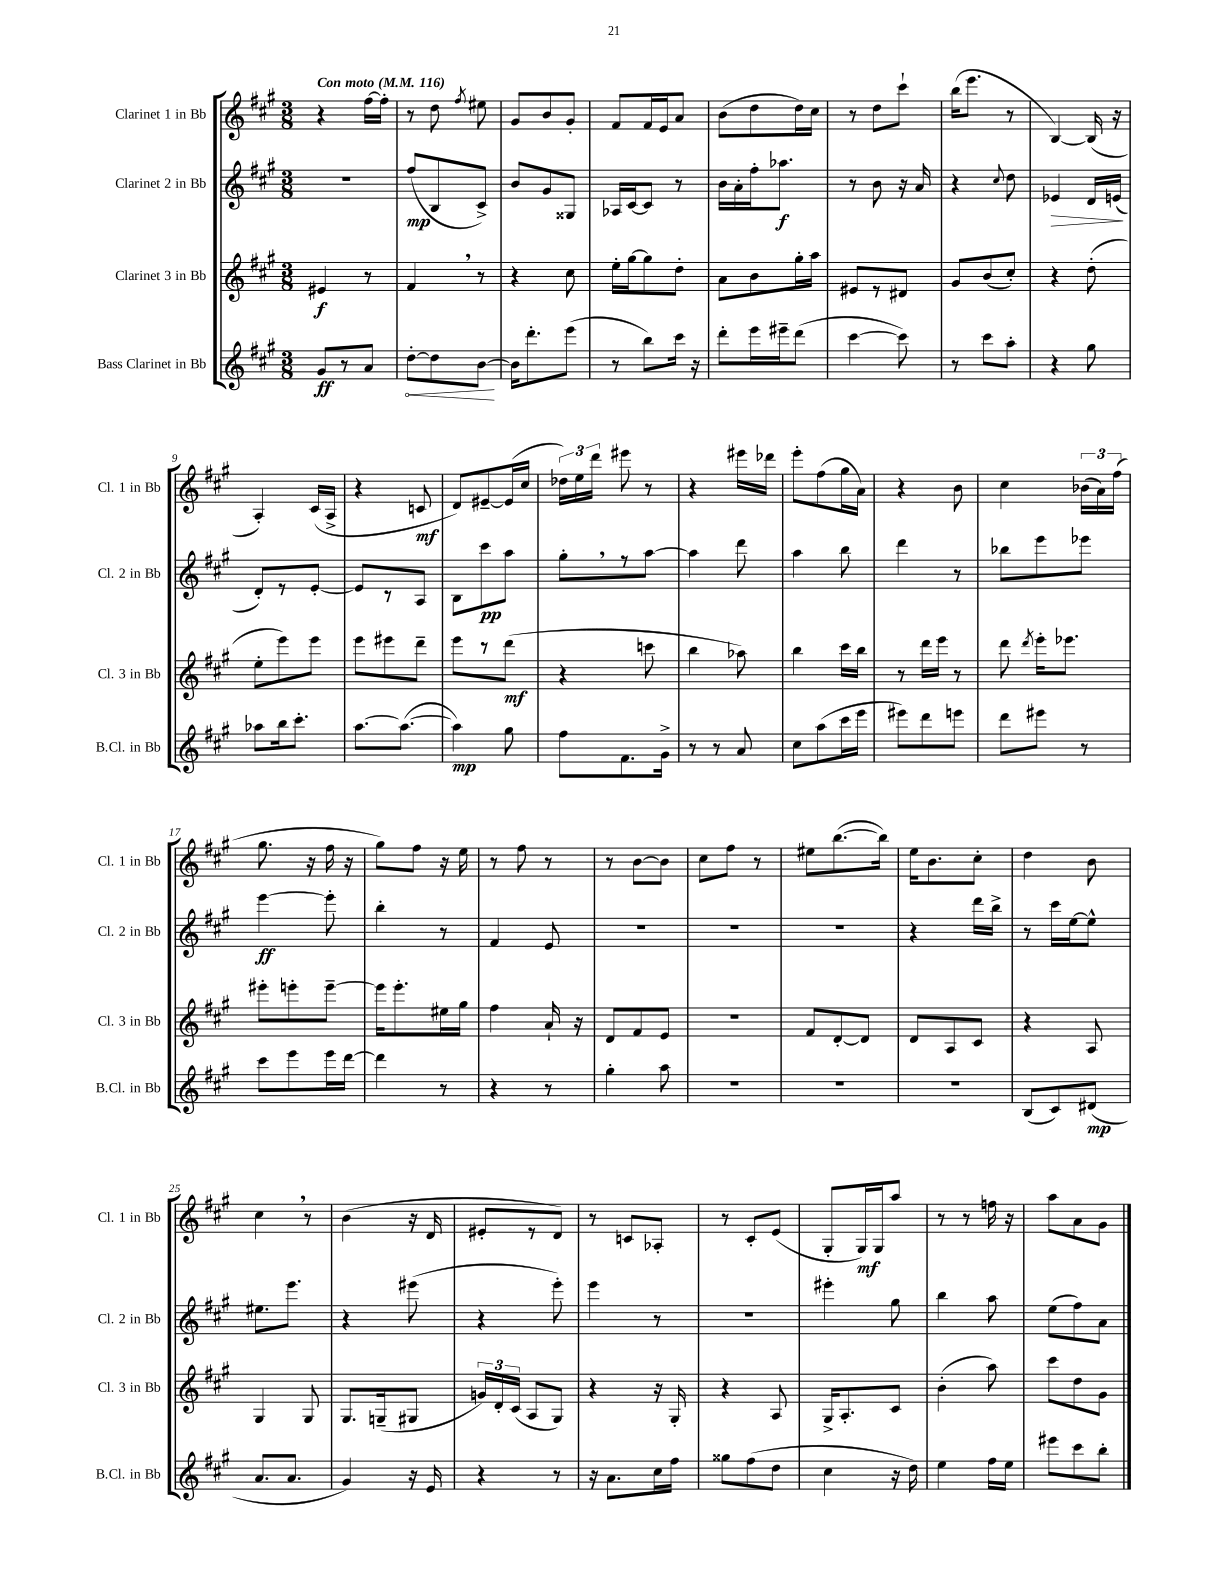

**kern	**kern	**kern	**kern
*staff4	*staff3	*staff2	*staff1
*clefG2	*clefG2	*clefG2	*clefG2
*k[f#c#g#]	*k[f#c#g#]	*k[f#c#g#]	*k[f#c#g#]
*M3/8	*M3/8	*M3/8	*M3/8
*MM116	*MM116	*MM116	*MM116
8g#	4e#	4.r	4r
8r	.	.	.
8a	8r	.	[16ff#
.	.	.	16ff#']
=	=	=	=
[8dd'	4f#	(8ff#	8r
8dd]	.	8B	8dd
.	.	.	8qff#
[8b	8r	8c#^)	8ee#
=	=	=	=
16b]	4r	8b	8g#
8.ddd'	.	.	.
.	.	8g#	8b
(8eee	8cc#	8G##	8g#'
=	=	=	=
8r	16ee'	16A-	8f#
.	[16gg#	[16c#	.
8bb)	8gg#]	8c#]	16f#
.	.	.	16e
16ccc#	8dd'	8r	8a
16r	.	.	.
=	=	=	=
8ddd'	8a	16b	(8b
.	.	16a'	.
16eee	8b	16ff#'	8dd
16eee#~	.	8.aa-	.
(8ddd	16gg#'	.	16dd)
.	16aa	.	16cc#
=	=	=	=
[4ccc#	8e#	8r	8r
.	8r	8b	8dd
8ccc#])	8d#	16r	8ccc#`
.	.	16a	.
=	=	=	=
8r	8g#	4r	(16bb
.	.	.	8.eee
8ccc#	(8b	.	.
.	.	8qqcc#	.
8aa'	8cc#')	8dd	8r
=	=	=	=
4r	4r	4e-	[4B)
8gg#	(8dd'	16d	(16B]
.	.	(16e	16r
=	=	=	=
8aa-	8ee'	8d')	4A')
16bb	8eee)	8r	.
8.ccc#'	.	.	.
.	8eee	[8e'	(16c#
.	.	.	16A^
=	=	=	=
[8.aa	8eee	8e]	4r
.	8eee#	8r	.
(8.aa_	.	.	.
.	8ddd~	8A	8c
=	=	=	=
4aa])	8eee	8B	8d)
.	8r	8ccc#	[8e#~
8gg#	(8ddd	8aa	(16e#]
.	.	.	16cc#
=	=	=	=
8ff#	4r	8gg#'	24dd-)
.	.	.	24ee
.	.	.	24ddd
8.f#	.	8r	8eee#
.	8ccc	[8aa	8r
16g#^	.	.	.
=	=	=	=
8r	4bb	4aa]	4r
8r	.	.	.
8a	8aa-)	8ddd	16eee#
.	.	.	16ddd-
=	=	=	=
8cc#	4bb	4aa	8eee'
(8aa	.	.	(8ff#
16ccc#	16ccc#	8bb	16gg#
16eee	16bb	.	16a)
=	=	=	=
8eee#)	8r	4ddd	4r
8ddd	16ddd	.	.
.	16eee	.	.
8eee	8r	8r	8b
=	=	=	=
8ddd	8ddd	8bb-	4cc#
.	8qddd	.	.
8eee#	16eee'	8eee	.
.	8.eee-	.	.
8r	.	8eee-	(24b-
.	.	.	24a)
.	.	.	(24ff#
=	=	=	=
8ccc#	8eee#'	[4eee	8.gg#
8eee	8eee'	.	.
.	.	.	16r
16eee	[8eee~	8eee']	16ff#
[16ddd	.	.	16r
=	=	=	=
4ddd]	16eee]	4bb'	8gg#)
.	8.eee'	.	.
.	.	.	8ff#
8r	16ee#	8r	16r
.	16gg#	.	16ee
=	=	=	=
4r	4ff#	4f#	8r
.	.	.	8ff#
8r	16a`	8e	8r
.	16r	.	.
=	=	=	=
4gg#'	8d	4.r	8r
.	8f#	.	[8b
8aa	8e	.	8b]
=	=	=	=
4.r	4.r	4.r	8cc#
.	.	.	8ff#
.	.	.	8r
=	=	=	=
4.r	8f#	4.r	8ee#
.	[8d'	.	([8.bb
.	8d]	.	.
.	.	.	16bb])
=	=	=	=
4.r	8d	4r	16ee
.	.	.	8.b
.	8A	.	.
.	8c#	16ddd	8cc#'
.	.	16bb^	.
=	=	=	=
(8B	4r	8r	4dd
8c#)	.	16ccc#	.
.	.	[16ee	.
(8d#	8A	8ee^^]	8b
=	=	=	=
8.a	4G#	8.ee#	4cc#
8.a	.	8.eee	.
.	8G#	.	8r
=	=	=	=
4g#)	8.G#	4r	(4b
.	(16G~	.	.
16r	8G#	(8eee#	16r
16e	.	.	16d
=	=	=	=
4r	24g)	4r	8e#'
.	24d'	.	.
.	(24c#	.	.
.	8A	.	8r
8r	8G#)	8eee')	8d)
=	=	=	=
16r	4r	4eee	8r
8.a	.	.	.
.	.	.	8c
16cc#	16r	8r	8A-'
16ff#	16G#'	.	.
=	=	=	=
8gg##	4r	4.r	8r
(8ff#	.	.	8c#'
8dd	8A	.	(8e
=	=	=	=
4cc#	16G#^	4eee#'	8G#'
.	8.A'	.	.
.	.	.	16G#)
.	.	.	16G#
16r	8c#	8gg#	8aa
16dd)	.	.	.
=	=	=	=
4ee	(4b'	4bb	8r
.	.	.	8r
16ff#	8aa)	8aa	16ff
16ee	.	.	16r
=	=	=	=
8eee#	8ccc#	(8ee	8aa
8ccc#	8dd	8ff#)	8a
8bb'	8g#	8a	8g#
==	==	==	==
*-	*-	*-	*-
